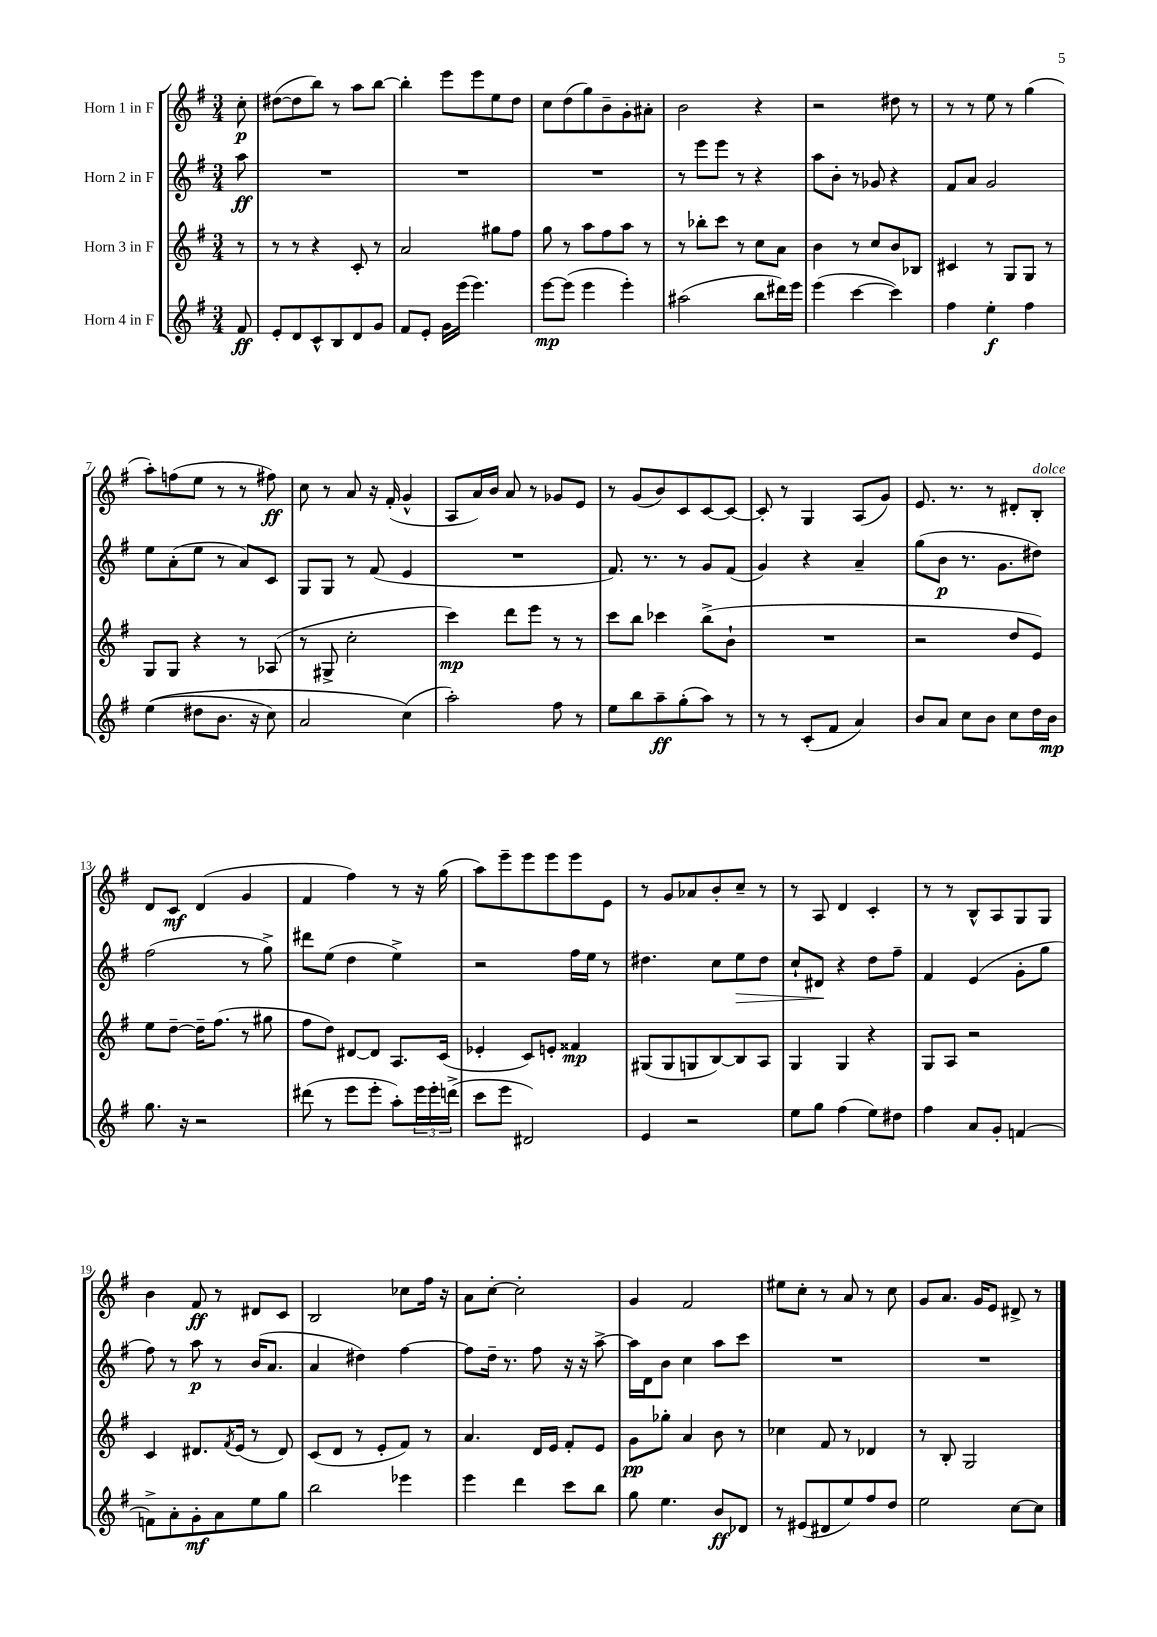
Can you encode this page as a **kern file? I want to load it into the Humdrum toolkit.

**kern	**dynam	**kern	**dynam	**kern	**dynam	**kern	**dynam
*part4	*part4	*part3	*part3	*part2	*part2	*part1	*part1
*staff4	*staff4	*staff3	*staff3	*staff2	*staff2	*staff1	*staff1
*I"Horn 4 in F	*	*I"Horn 3 in F	*	*I"Horn 2 in F	*	*I"Horn 1 in F	*
*clefG2	*	*clefG2	*	*clefG2	*	*clefG2	*
*k[f#]	*	*k[f#]	*	*k[f#]	*	*k[f#]	*
*M3/4	*	*M3/4	*	*M3/4	*	*M3/4	*
=	=	=	=	=	=	=	=
8f#/	ff	8r	.	8aa\	ff	8cc'\	p
=1	=1	=1	=1	=1	=1	=1	=1
8e'/L	.	8r	.	2.r	.	([8dd#X\L	.
8d/	.	8r	.	.	.	8dd#\]	.
8c^^/	.	4r	.	.	.	8bb\J)	.
8B/	.	.	.	.	.	8r	.
8d/	.	8c'/	.	.	.	8aa\L	.
8g/J	.	8r	.	.	.	[8bb\J	.
=2	=2	=2	=2	=2	=2	=2	=2
8f#/L	.	2a/	.	2.r	.	4bb'\]	.
8e'/J	.	.	.	.	.	.	.
16g\LL	.	.	.	.	.	8eee\L	.
(16eee\JJ	.	.	.	.	.	.	.
4.eee\)	.	.	.	.	.	8eee\	.
.	.	8gg#X\L	.	.	.	8ee\	.
.	.	8ff#\J	.	.	.	8dd\J	.
=3	=3	=3	=3	=3	=3	=3	=3
[8eee\L	mp	8gg\	.	2.r	.	8cc\L	.
(8eee\J]	.	8r	.	.	.	(8dd\	.
4eee\	.	8aa\L	.	.	.	8gg\)	.
.	.	8ff#\	.	.	.	8b~\	.
4eee'\)	.	8aa\J	.	.	.	8g'\	.
.	.	8r	.	.	.	8a#X'\J	.
=4	=4	=4	=4	=4	=4	=4	=4
(2aa#X\	.	8r	.	8r	.	2b\	.
.	.	8bb-X'\L	.	8eee\L	.	.	.
.	.	8ccc\J	.	8eee\J	.	.	.
.	.	8r	.	8r	.	.	.
8bb\L	.	8cc\L	.	4r	.	4r	.
16ddd#X\L)	.	8a\J	.	.	.	.	.
16eee\JJ	.	.	.	.	.	.	.
=5	=5	=5	=5	=5	=5	=5	=5
(4eee\	.	4b\	.	8aa\L	.	2r	.
.	.	.	.	8b'\J	.	.	.
[4ccc\	.	8r	.	8r	.	.	.
.	.	8cc/L	.	8g-X/	.	.	.
4ccc\])	.	8b/	.	4r	.	8dd#X\	.
.	.	8B-X/J	.	.	.	8r	.
=6	=6	=6	=6	=6	=6	=6	=6
4ff#\	.	4c#X/	.	8f#/L	.	8r	.
.	.	.	.	8a/J	.	8r	.
4ee'\	f	8r	.	2g/	.	8ee\	.
.	.	8G/L	.	.	.	8r	.
4ff#\	.	8G/J	.	.	.	(4gg\	.
.	.	8r	.	.	.	.	.
!!LO:LB:g=z
=7	=7	=7	=7	=7	=7	=7	=7
((4ee\	.	8G/L	.	8ee\L	.	8aa'\L)	.
.	.	8G/J	.	(8a'\	.	(8ffn\	.
8dd#X\L	.	4r	.	8ee\J	.	8ee\J	.
8.b\J	.	.	.	8r	.	8r	.
.	.	8r	.	8a/L)	.	8r	.
16r	.	.	.	.	.	.	.
8cc\)	.	(8A-X/	.	8c/J	.	8ff#X\)	ff
=8	=8	=8	=8	=8	=8	=8	=8
2a/	.	8r	.	8G/L	.	8cc\	.
.	.	8G#X^/	.	8G/J	.	8r	.
.	.	2cc'\	.	8r	.	8a/	.
.	.	.	.	(8f#/	.	16r	.
.	.	.	.	.	.	(16f#'/	.
(4cc\)	.	.	.	4e/	.	4g^^/	.
=9	=9	=9	=9	=9	=9	=9	=9
2aa'\)	.	4ccc\)	mp	2.r	.	8A/L	.
.	.	.	.	.	.	16a/L)	.
.	.	.	.	.	.	16b/JJ	.
.	.	8ddd\L	.	.	.	8a/	.
.	.	8eee\J	.	.	.	8r	.
8ff#\	.	8r	.	.	.	8g-X/L	.
8r	.	8r	.	.	.	8e/J	.
=10	=10	=10	=10	=10	=10	=10	=10
8ee\L	.	8ccc\L	.	8.f#/)	.	8r	.
8bb\	.	8bb\J	.	.	.	(8g/L	.
.	.	.	.	8.r	.	.	.
8aa~\	ff	4ccc-X\	.	.	.	8b/)	.
(8gg'\	.	.	.	8r	.	8c/	.
8aa\J)	.	(8bb^\L	.	8g/L	.	[8c/	.
8r	.	8b`\J	.	(8f#/J	.	8c/J_	.
=11	=11	=11	=11	=11	=11	=11	=11
8r	.	2.r	.	4g/)	.	8c'/]	.
8r	.	.	.	.	.	8r	.
(8c'/L	.	.	.	4r	.	4G/	.
8f#/J	.	.	.	.	.	.	.
4a/)	.	.	.	4a~/	.	(8A/L	.
.	.	.	.	.	.	8g/J)	.
=12	=12	=12	=12	=12	=12	=12	=12
8b/L	.	2r	.	(8gg\L	.	8.e/	.
8a/J	.	.	.	8b\J	p	.	.
.	.	.	.	.	.	8.r	.
8cc\L	.	.	.	8.r	.	.	.
8b\J	.	.	.	.	.	8r	.
.	.	.	.	8.g\L	.	.	.
8cc\L	.	8dd/L	.	.	.	8d#X'/L	.
!	!	!	!	!	!	!LO:TX:a:i:t=dolce	!
16dd\L	.	8e/J)	.	8dd#X\J)	.	8B'/J	.
16b\JJ	mp	.	.	.	.	.	.
!!LO:LB:g=z
=13	=13	=13	=13	=13	=13	=13	=13
8.gg\	.	8ee\L	.	(2ff#\	.	8d/L	.
.	.	[8dd~\J	.	.	.	8c/J	mf
16r	.	.	.	.	.	.	.
2r	.	16dd~\KL]	.	.	.	(4d/	.
.	.	(8.ff#\J	.	.	.	.	.
.	.	8r	.	8r	.	4g/	.
.	.	8gg#X\	.	8gg^\)	.	.	.
=14	=14	=14	=14	=14	=14	=14	=14
(8ddd#X\	.	8ff#\L	.	8ddd#X\L	.	4f#/	.
8r	.	8dd\J)	.	(8ee\J	.	.	.
8eee\L	.	[8d#X/L	.	4dd\	.	4ff#\)	.
8eee'\J	.	8d#/J]	.	.	.	.	.
8aa'\L)	.	8.A/L	.	4ee^\)	.	8r	.
24eee\L	.	.	.	.	.	16r	.
24eee'\	.	.	.	.	.	.	.
.	.	(16c/Jk	.	.	.	(16gg\	.
(24dddn^\JJ	.	.	.	.	.	.	.
=15	=15	=15	=15	=15	=15	=15	=15
8ccc\L	.	4e-X'/	.	2r	.	8aa\L)	.
8eee\J	.	.	.	.	.	8eee~\	.
2d#X/)	.	8c/L)	.	.	.	8eee\	.
.	.	8en'/J	.	.	.	8eee\	.
.	.	4f##X/	mp	16ff#\LL	.	8eee\	.
.	.	.	.	16ee\JJ	.	.	.
.	.	.	.	8r	.	8e\J	.
=16	=16	=16	=16	=16	=16	=16	=16
4e/	.	(8G#X/L	.	4.dd#X\	.	8r	.
.	.	8G#/	.	.	.	8g/L	.
2r	.	8Gn/	.	.	.	8a-X/	.
.	.	[8B/)	.	8cc\L	.	8b'/	.
!	!	!	!	!	!LO:HP:b	!	!
.	.	8B/]	.	8ee\	>	8cc~/J	.
.	.	8A/J	.	8dd#\J	.	8r	.
=17	=17	=17	=17	=17	=17	=17	=17
8ee\L	.	4G/	.	8cc`/L	.	8r	.
8gg\J	.	.	.	8d#X/J	.	8A/	.
(4ff#\	.	4G/	.	4r	]	4d/	.
8ee\L)	.	4r	.	8dd\L	.	4c'/	.
8dd#X\J	.	.	.	8ff#~\J	.	.	.
=18	=18	=18	=18	=18	=18	=18	=18
4ff#\	.	8G/L	.	4f#/	.	8r	.
.	.	8A/J	.	.	.	8r	.
8a/L	.	2r	.	(4e/	.	8B^^/L	.
8g'/J	.	.	.	.	.	8A/	.
[4fn/	.	.	.	8g'\L	.	8G/	.
.	.	.	.	8gg\J	.	8G/J	.
!!LO:LB:g=z
=19	=19	=19	=19	=19	=19	=19	=19
8fn^\L]	.	4c/	.	8ff#\)	.	4b\	.
8a'\	.	.	.	8r	.	.	.
8g'\	mf	8.d#X/L	.	8aa\	p	8f#/	ff
8a\	.	.	.	8r	.	8r	.
.	.	8qf#/	.	.	.	.	.
.	.	(16e/Jk	.	.	.	.	.
8ee\	.	8r	.	(16b/KL	.	8d#X/L	.
.	.	.	.	8.a/J	.	.	.
8gg\J	.	8d#/)	.	.	.	8c/J	.
=20	=20	=20	=20	=20	=20	=20	=20
2bb\	.	(8c/L	.	4a/	.	2B/	.
.	.	8d/J	.	.	.	.	.
.	.	8r	.	4dd#X\)	.	.	.
.	.	8e'/L	.	.	.	.	.
4eee-X\	.	8f#/J)	.	[4ff#\	.	8cc-X\L	.
.	.	8r	.	.	.	16ff#\Jk	.
.	.	.	.	.	.	16r	.
=21	=21	=21	=21	=21	=21	=21	=21
4eee\	.	4.a/	.	8ff#\L]	.	8a\L	.
.	.	.	.	16dd~\Jk	.	[8cc'\J	.
.	.	.	.	8.r	.	.	.
4ddd\	.	.	.	.	.	2cc'\]	.
.	.	16d/LL	.	8ff#\	.	.	.
.	.	16e/JJ	.	.	.	.	.
8ccc\L	.	8f#'/L	.	16r	.	.	.
.	.	.	.	16r	.	.	.
8bb\J	.	8e/J	.	[8aa^\	.	.	.
=22	=22	=22	=22	=22	=22	=22	=22
8gg\	.	8g\L	pp	16aa\LL]	.	4g/	.
.	.	.	.	16d\J	.	.	.
4.ee\	.	8gg-X'\J	.	8b\J	.	.	.
.	.	4a/	.	4cc\	.	2f#/	.
8b/L	ff	8b\	.	8aa\L	.	.	.
8d-X/J	.	8r	.	8ccc\J	.	.	.
=23	=23	=23	=23	=23	=23	=23	=23
8r	.	4cc-X\	.	2.r	.	8ee#X\L	.
(8e#X/L	.	.	.	.	.	8cc'\J	.
8d#X/	.	8f#/	.	.	.	8r	.
8ee/)	.	8r	.	.	.	8a/	.
8ff#/	.	4d-X/	.	.	.	8r	.
8dd/J	.	.	.	.	.	8cc\	.
=24	=24	=24	=24	=24	=24	=24	=24
2ee\	.	8r	.	2.r	.	8g/L	.
.	.	8B'/	.	.	.	8.a/J	.
.	.	2G/	.	.	.	.	.
.	.	.	.	.	.	16g/KL	.
.	.	.	.	.	.	8e/J	.
[8cc\L	.	.	.	.	.	8d#X^/	.
8cc\J]	.	.	.	.	.	8r	.
==	==	==	==	==	==	==	==
*-	*-	*-	*-	*-	*-	*-	*-
